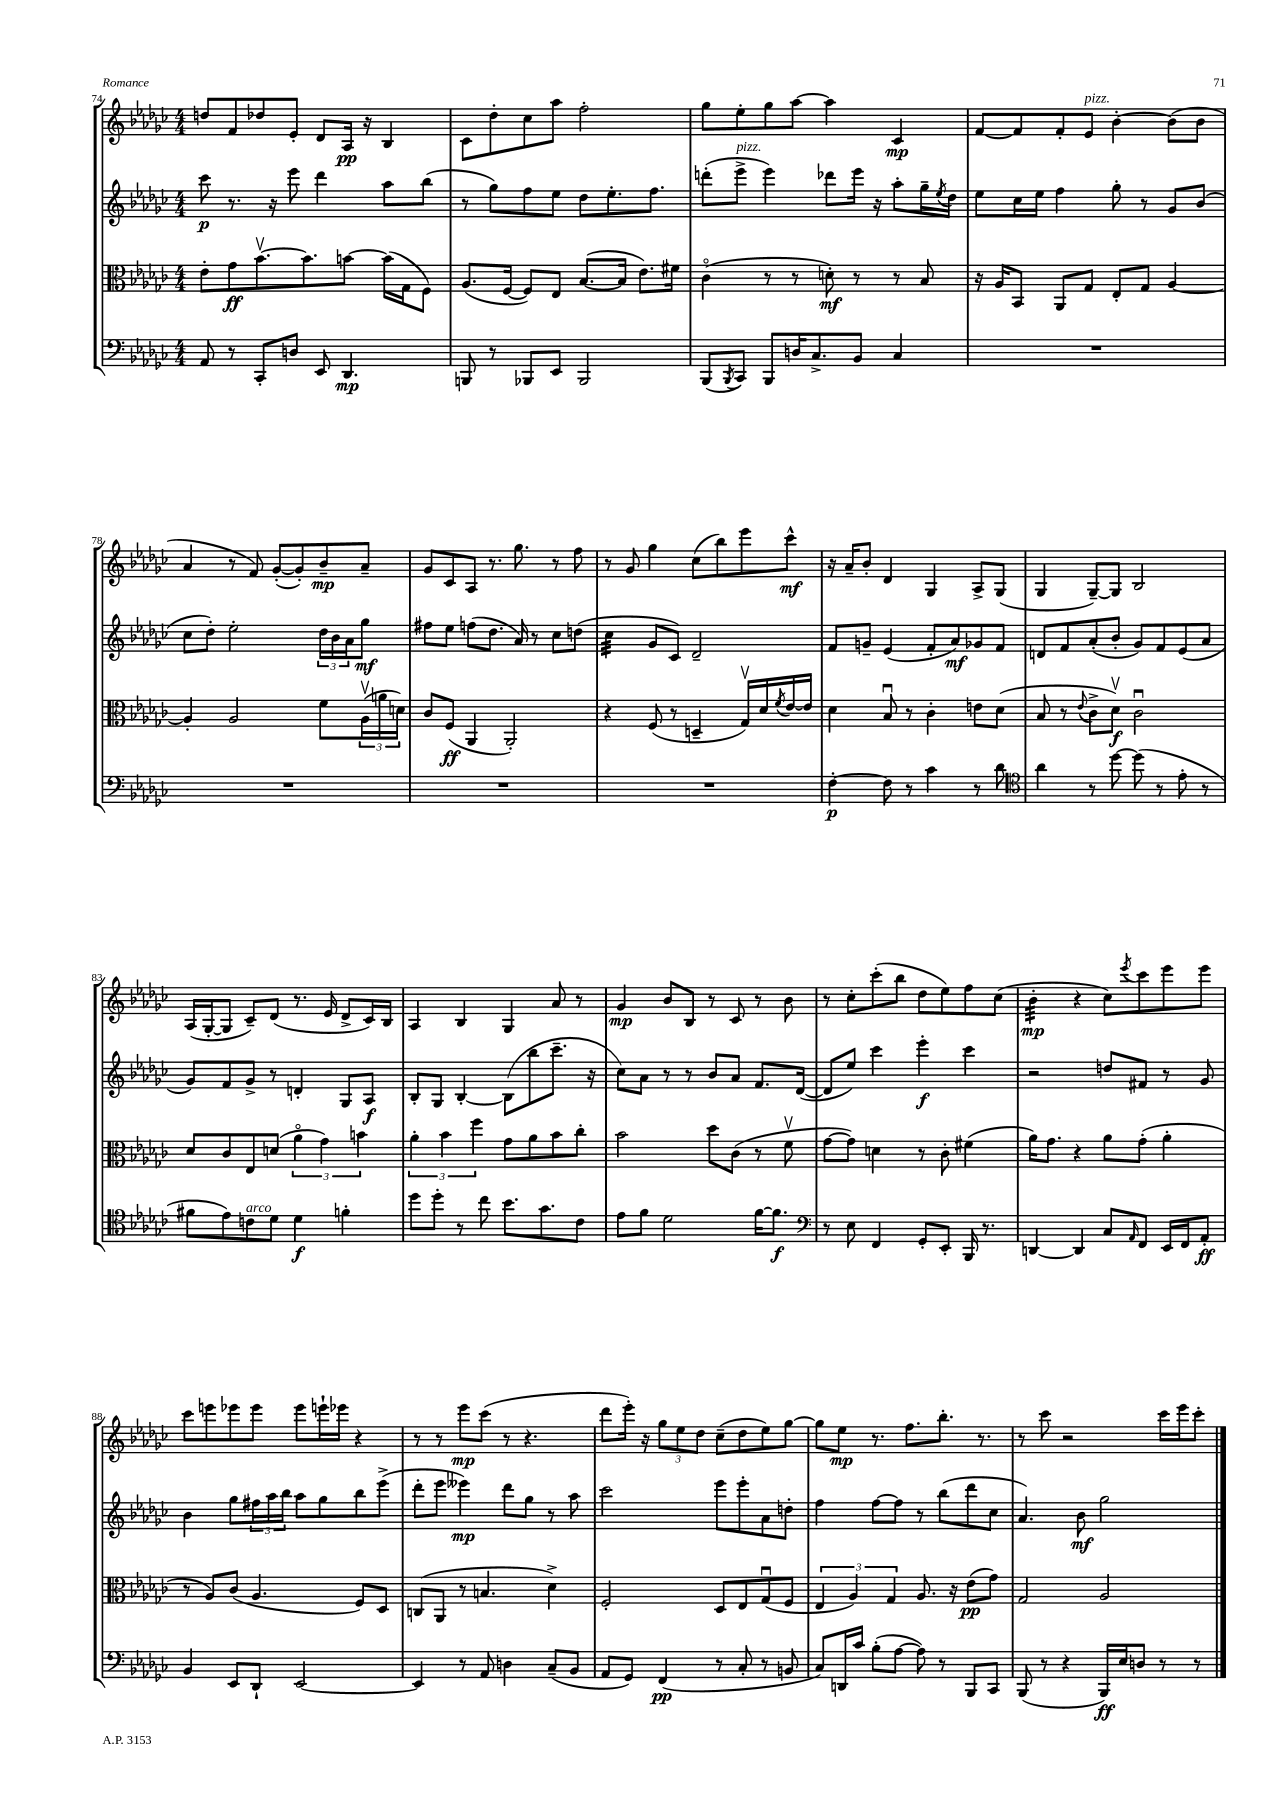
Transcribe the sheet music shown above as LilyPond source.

<<
\new StaffGroup <<
\new Staff = "s0" {
    \clef treble \key ges \major \numericTimeSignature \time 4/4
    d''8 f'8 des''8 ees'8-. des'8 aes16\pp r16 bes4 |
    ces'8 des''8-. ces''8 aes''8 f''2-. |
    ges''8 ees''8-. ges''8 aes''8~ aes''4 ces'4\mp |
    f'8~ f'8 f'8-. ees'8^\markup { \italic "pizz." } bes'4~-. bes'8( bes'8 |
    aes'4 r8 f'8) ges'8~-.( ges'8-.) bes'8--\mp aes'8-- |
    ges'8 ces'8 aes8 r8. ges''8. r8 f''8 |
    r8 ges'8 ges''4 ces''8( bes''8) ees'''8 ces'''8-^\mf |
    r16 aes'16-- bes'8-. des'4 ges4 aes8-> ges8( |
    ges4 ges8~--) ges8 bes2 |
    aes16( ges16~-. ges8 ces'8--) des'8( r8. ees'16 des'8-> ces'16) bes16 |
    aes4 bes4 ges4 aes'8 r8 |
    ges'4\mp bes'8 bes8 r8 ces'8 r8 bes'8 |
    r8 ces''8-. ces'''8-.( bes''8 des''8 ees''8) f''8 ces''8( |
    bes'4:32-.\mp r4 ces''8) \acciaccatura { ees'''8 } ces'''8 ees'''8 ees'''8 |
    ces'''8 e'''8 ees'''8 ees'''8 ees'''8 e'''16-! ees'''16 r4 |
    r8 r8 ees'''8\mp ces'''8( r8 r4. |
    des'''8 ees'''16-.) r16 \tuplet 3/2 { ges''8 ees''8 des''8 } ces''8--( des''8 ees''8) ges''8~ |
    ges''8 ees''8\mp r8. f''8. bes''8.-. r8. |
    r8 ces'''8 r2 ces'''16 ees'''16 ces'''8-. \bar "|." |
}
\new Staff = "s1" {
    \clef treble \key ges \major \numericTimeSignature \time 4/4
    ces'''8\p r8. r16 ees'''8 des'''4 aes''8 bes''8( |
    r8 ges''8) f''8 ees''8 des''8 ees''8.-. f''8. |
    d'''8-.( ees'''8->^\markup { \italic "pizz." } ees'''4) des'''8 ees'''16 r16 aes''8-. ges''16-- \acciaccatura { ees''8 } des''16 |
    ees''8 ces''16 ees''16 f''4 ges''8-. r8 ges'8 bes'8( |
    ces''8 des''8-.) ees''2-. \tuplet 3/2 { des''16 bes'16 aes'16 } ges''8\mf |
    fis''8 ees''8 f''8( des''8. aes'16) r8 ces''8 d''8( |
    ces''4:32 ges'8 ces'8) des'2-- |
    f'8 g'8-- ees'4( f'8-. aes'8\mf) ges'8 f'8 |
    d'8 f'8 aes'8-.( bes'8-. ges'8) f'8 ees'8( aes'8 |
    ges'8) f'8 ges'8-> r8 d'4-. ges8 aes8\f |
    bes8-. ges8 bes4~-. bes8( bes''8 ces'''8.-- r16 |
    ces''8) aes'8 r8 r8 bes'8 aes'8 f'8. des'16~( |
    des'8 ees''8) ces'''4 ees'''4-.\f ces'''4 |
    r2 d''8 fis'8 r8 ges'8 |
    bes'4 ges''8 \tuplet 3/2 { fis''16 aes''16 bes''16 } aes''8 ges''8 bes''8 ees'''8->( |
    des'''8-. ees'''8 eeses'''4\mp) des'''8 ges''8 r8 aes''8 |
    ces'''2 ees'''8 ees'''8-. aes'8 d''8-. |
    f''4 f''8~ f''8 r8 bes''8( des'''8 ces''8 |
    aes'4.) bes'8\mf ges''2 \bar "|." |
}
\new Staff = "s2" {
    \clef alto \key ges \major \numericTimeSignature \time 4/4
    ees'8-. ges'8\ff bes'8.~\upbow bes'8. b'8~ b'16( ges16 f8) |
    aes8.( f16~ f8) ees8 bes8.~( bes16 ees'8.) fis'16 |
    ces'4\flageolet( r8 r8 d'8-.\mf) r8 r8 bes8 |
    r16 aes16 bes,8 aes,8 ges8 ees8-. ges8 aes4~ |
    aes4-. aes2 f'8 \tuplet 3/2 { aes16\upbow( a'16 d'16) } |
    ces'8 f8\ff( aes,4 aes,2-.) |
    r4 f8( r8 d4-- ges16\upbow) des'16 \acciaccatura { f'8 } ees'16~ ees'16 |
    des'4 bes8\downbow r8 ces'4-. e'8 des'8( |
    bes8 r8 \appoggiatura { ees'8 } ces'8-> des'8\upbow\f) ces'2\downbow |
    des'8 ces'8 ees8 d'8( \tuplet 3/2 { aes'4\flageolet ges'4) b'4 } |
    \tuplet 3/2 { aes'4-. bes'4 f''4 } ges'8 aes'8 bes'8 ces''8-. |
    bes'2 des''8 ces'8( r8 f'8\upbow |
    ges'8~ ges'8) d'4 r8 ces'8-. fis'4( |
    aes'16) ges'8. r4 aes'8 ges'8-.( aes'4-. |
    r8 aes8) ces'8( aes4. f8) des8 |
    c8( aes,8 r8 b4. des'4->) |
    f2-. des8 ees8 ges8\downbow( f8 |
    \tuplet 3/2 { ees4 aes4) ges4 } aes8. r16 ees'8\pp( ges'8) |
    ges2 aes2 \bar "|." |
}
\new Staff = "s3" {
    \clef bass \key ges \major \numericTimeSignature \time 4/4
    aes,8 r8 ces,8-. d8 ees,8 des,4.\mp |
    b,,8 r8 bes,,8 ees,8 bes,,2 |
    bes,,8( \acciaccatura { bes,,8 } ces,8) bes,,8 d16 ces8.-> bes,8 ces4 |
    R1 |
    R1 |
    R1 |
    R1 |
    f4~-.\p f8 r8 ces'4 r8 des'8 |
    \clef tenor aes'4 r8 des''8~ des''8( r8 ees'8-. r8 |
    fis'8 ees'8) c'8^\markup { \italic "arco" } des'8 des'4\f f'4-. |
    des''8 des''8-. r8 ces''8 bes'8. ges'8. ces'8 |
    ees'8 f'8 des'2 f'16~ f'8.\f |
    \clef bass r8 ees8 f,4 ges,8-. ees,8-. bes,,16 r8. |
    d,4~ d,4 ces8 \grace { aes,16 } f,8 ees,16 f,16 aes,8-.\ff |
    bes,4 ees,8 des,8-! ees,2~ |
    ees,4 r8 aes,8 d4 ces8--( bes,8 |
    aes,8 ges,8) f,4\pp( r8 ces8-. r8 b,8 |
    ces8) d,16 ces'16 bes8-.( aes8~ aes8) r8 bes,,8 ces,8 |
    bes,,8( r8 r4 bes,,16\ff) ees16 d8 r8 r8 \bar "|." |
}
>>
>>
\layout { \context { \Score currentBarNumber = #74 } }
